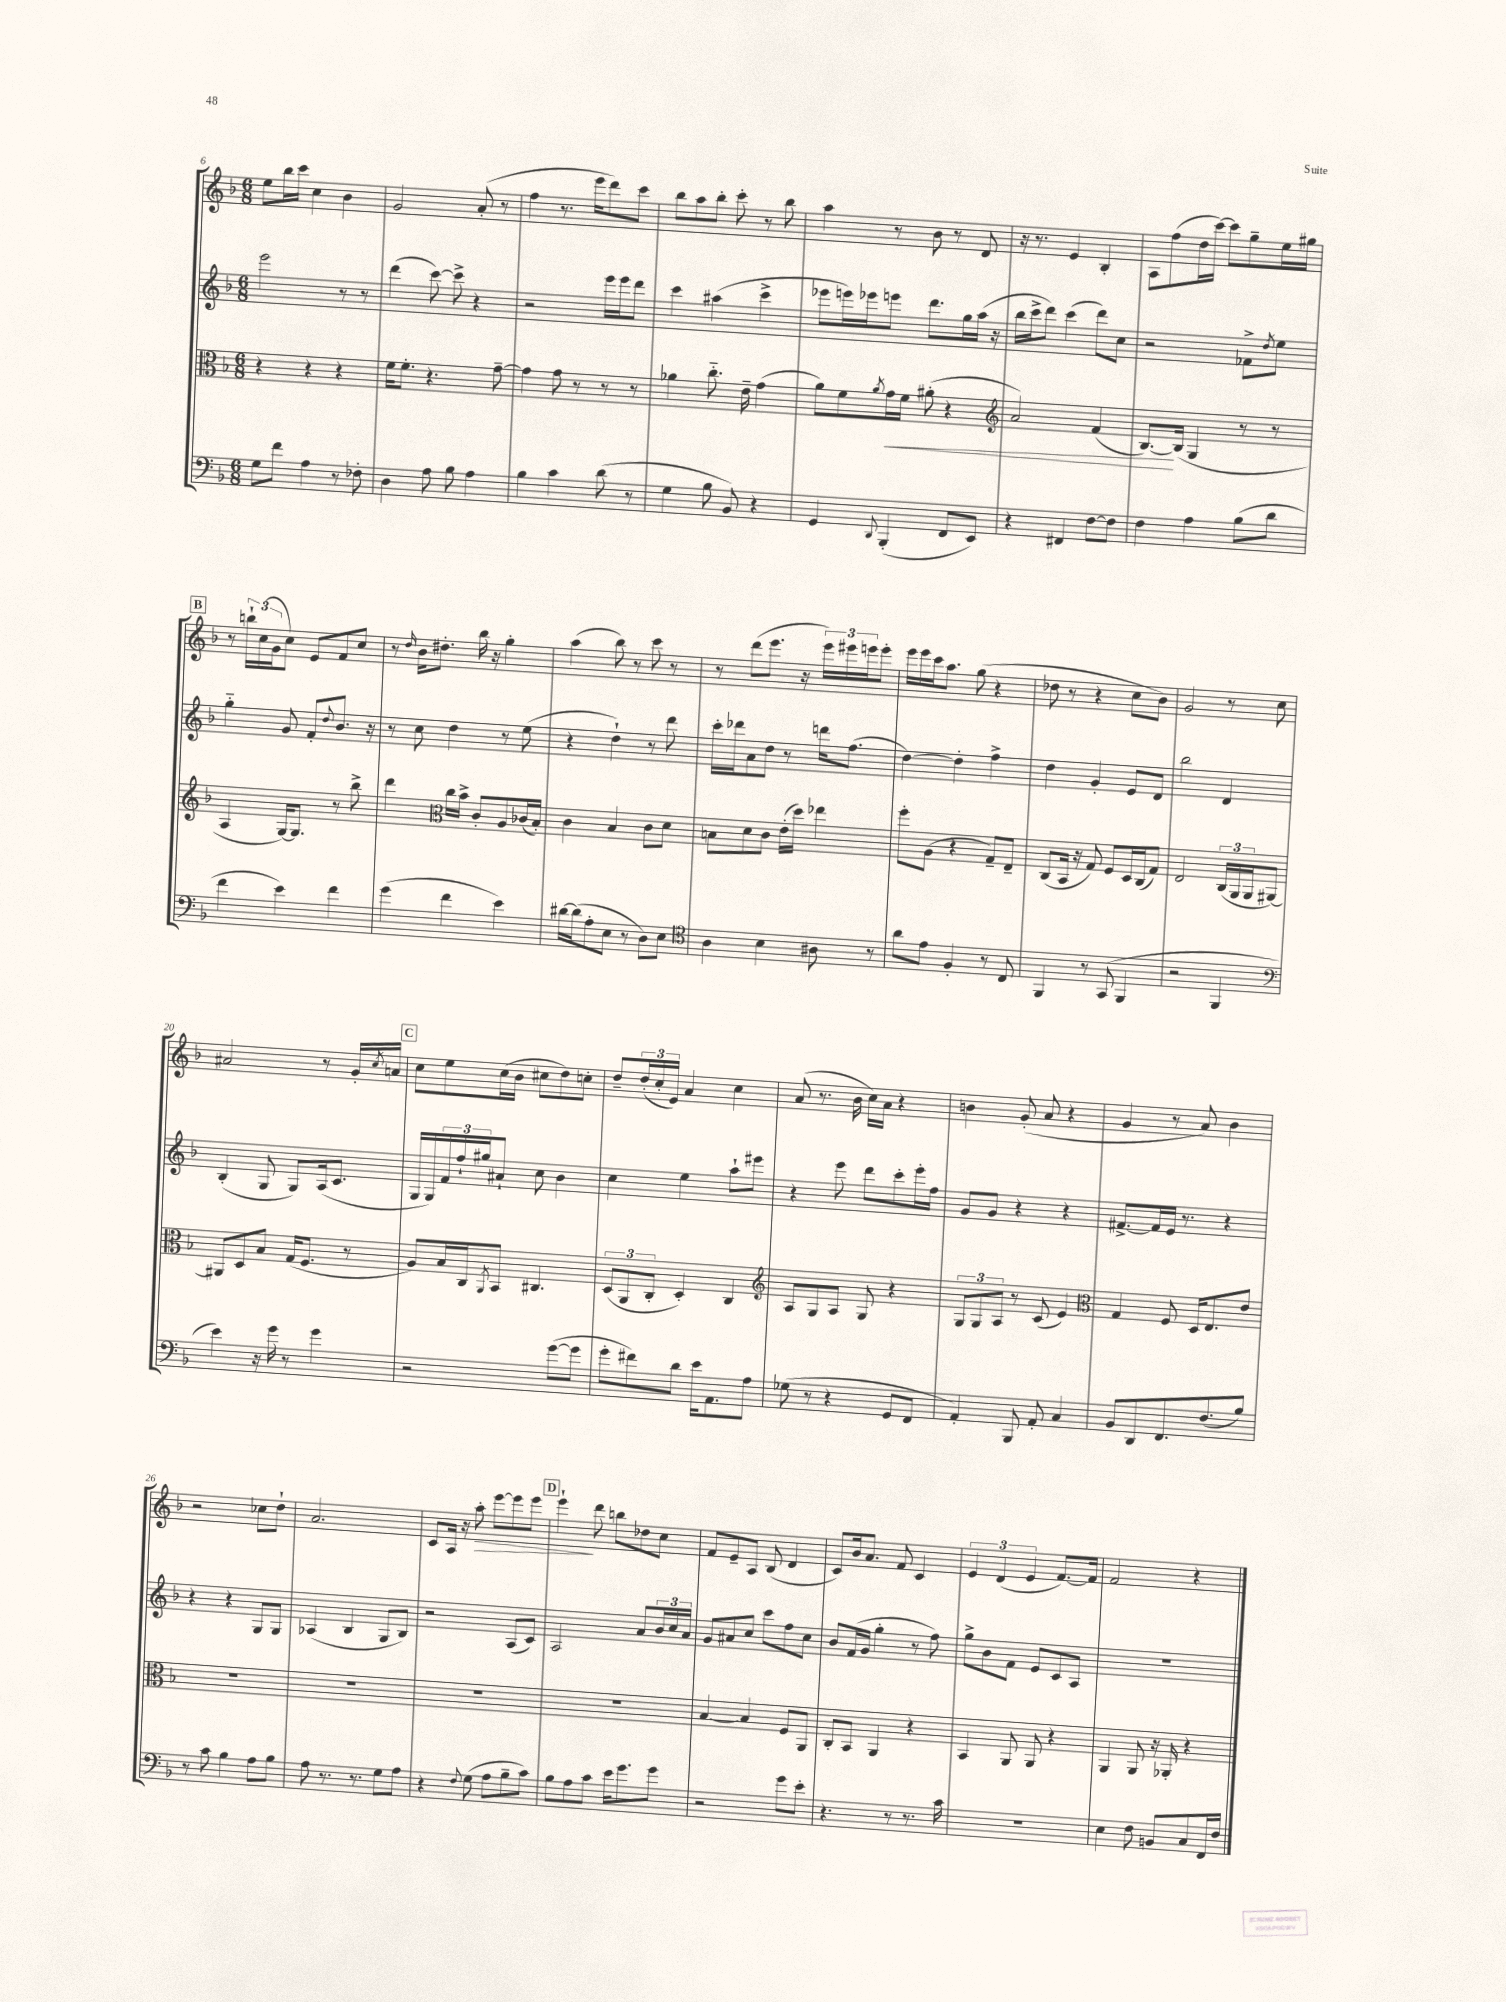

**kern	**kern	**kern	**kern
*staff4	*staff3	*staff2	*staff1
*clefF4	*clefC3	*clefG2	*clefG2
*k[b-]	*k[b-]	*k[b-]	*k[b-]
*M6/8	*M6/8	*M6/8	*M6/8
8G	4r	2eee	8ee
8f	.	.	16bb-
.	.	.	16ccc
4A	4r	.	4cc
8r	4r	8r	4b-
8F-'	.	8r	.
=	=	=	=
4D	16f	(4ddd	2g
.	8.f'	.	.
8A	4.r	[8ccc)	.
8B-	.	8ccc^]	.
4A	.	4r	(8a'
.	[8g~	.	8r
=	=	=	=
4B-	4g]	2r	4ff
4c	8g	.	8.r
.	8r	.	.
.	.	.	16eee
(8d	8r	16eee	8ddd)
.	.	16eee	.
8r	8r	8ddd	8ccc
=	=	=	=
4G	4a-	4ccc	8bb-
.	.	.	8aa
8B-	8.cc'~	(4aa#	8bb-'
8BB-)	.	.	8ccc'
.	16e~	.	.
4r	(4g	4ccc^	8r
.	.	.	8bb-
=	=	=	=
4GG	8a)	8eee-	4aa
.	8f	16eee)	.
.	.	16eee-	.
8qqDD	8qa	.	.
(4BBB-'	16g	8eee	8r
.	16f	.	.
.	(8a#'	8.ddd	8b-
8FF	4r	.	8r
.	.	16gg	.
8EE)	.	(16aa	8d
.	.	16r	.
=	=	=	=
*	*clefG2	*	*
4r	2a)	16bb-	16r
.	.	16ccc^	8.r
.	.	8ddd)	.
4FF#	.	(4ccc	4e
[8F	(4f	8ddd)	4B-'
8F]	.	8cc	.
=	=	=	=
4F	[8.B-)	2r	8A
.	.	.	(8ff
.	(16B-]	.	.
4A	4G	.	16dd
.	.	.	[16ccc)
.	.	.	8ccc]
(8B-	8r	8f-^	8gg~
.	.	8qdd	.
8d	8r	8ee	16ee
.	.	.	16gg#
=	=	=	=
4f	4A	4gg'~	8r
.	.	.	24bb`
.	.	.	(24cc
.	.	.	24g
4e)	[16G)	8g	8cc)
.	8.G]	.	.
.	.	8f'	8e
.	.	8qqdd	.
4f	8r	8.b-	8f
.	8bb-^	.	8cc
.	.	16r	.
=	=	=	=
(4g	4ddd	8r	8r
.	.	.	16qqdd
.	.	8cc	16b-
.	.	.	8.dd#'
*	*clefC3	*	*
4f	16cc	4dd	.
.	16b-^	.	.
.	8c'	.	16bb-
.	.	.	16r
4e)	8A	8r	4gg'
.	(16c-	(8ee	.
.	16B-')	.	.
=	=	=	=
[16d#	4c	4r	(4aa
(16d#]	.	.	.
8A'	.	.	.
8E	4B-	4dd`)	8bb-)
8r	.	.	8r
8D)	8c	8r	8ccc
8E	8d	8ddd	8r
=	=	=	=
*clefC4	*	*	*
4A	8B	16ccc'	8r
.	.	16ddd-	.
.	8d	8a	(8ddd
4B-	8c	8dd	8.eee
.	(16e'	8r	.
.	16dd)	.	16r
8A#	4ee-	16ddd	24eee)
.	.	.	24eee#
.	.	(8.ff	.
.	.	.	24eee
8r	.	.	8eee'
=	=	=	=
8a	8ff'	[4dd)	16eee
.	.	.	16eee
8e	(8A	.	16ccc
.	.	.	8.aa
4F'	4r	4dd']	.
.	.	.	(8gg
8r	8G~)	4ff^	4r
8C	8E~	.	.
=	=	=	=
4FF	(8C	4dd	8dd-
.	16BB-	.	8r
.	16r	.	.
8r	8G)	4g'	4r
(8GG	8F	.	.
4FF	16D	8e	8cc
.	(16C	.	.
.	8G)	8d	8b-)
=	=	=	=
2r	2E	2bb-	2g
4FF	(24C	4d	8r
.	24AA	.	.
.	24AA	.	.
.	[8AA#)	.	8cc
=	=	=	=
*clefF4	*	*	*
4e)	8AA#]	(4B-'	2a#
.	8D	.	.
16r	8B-	8G	.
16g	.	.	.
8r	(16G	8G)	.
.	8.F	.	.
4g	.	(16A	8r
.	.	8.c	.
.	8r	.	16g'
.	.	.	8qcc
.	.	.	16a
=	=	=	=
2r	8A)	16G	8cc
.	.	16G)	.
.	16B-	24f	8ee
.	.	24ff`	.
.	16C	.	.
.	.	24gg#	.
.	8qAA	.	.
.	8BB-	8a#`	(16cc
.	.	.	16b-
.	4.C#	8cc	8cc#
([8g	.	4b-	8dd)
8g]	.	.	8cc'
=	=	=	=
8g'	(12D	4cc	8dd~
.	12AA	.	.
8f#)	.	.	(24dd'
.	12C'	.	24cc'
.	.	.	24e)
8d	4D')	4ee	4a
16e	.	.	.
8.AA	.	.	.
.	4C	8aa`	4cc
8A	.	8eee#	.
=	=	=	=
*	*clefG2	*	*
(8G-	8A	4r	(8a
8r	8G	.	8.r
4r	8A	8eee	.
.	.	.	16b-
.	8G	8ddd	16cc)
.	.	.	16a
8GG	4r	8ccc'	4r
8FF	.	16eee'	.
.	.	16ff	.
=	=	=	=
4AA')	12G	8g	4b
.	12G	.	.
.	.	8g	.
.	12A	.	.
8BBB-	8r	4r	(8g'
8AA'	(8c	.	8a
4C	4e)	4r	4r
=	=	=	=
*	*clefC3	*	*
8BB-	4G	[8.f#^	4g
8DD	.	.	.
.	.	16f#]	.
8.FF	8F	16e	8r
.	.	8.r	.
.	16D	.	8a)
(8.F	8.E	.	.
.	.	4r	4b-
8B-)	8e	.	.
=	=	=	=
8r	2.r	4r	2r
8c	.	.	.
4B-	.	4r	.
8A	.	8G	8cc-
8B-	.	8G	8dd`
=	=	=	=
8A	2.r	(4A-	2.a
8.r	.	.	.
.	.	4B-	.
8.r	.	.	.
8G	.	8G	.
8A	.	8B-)	.
=	=	=	=
4r	2.r	2r	8c
.	.	.	16A
.	.	.	16r
8qqF	.	.	.
(8G	.	.	8aa'
8A	.	.	[8eee
8B-~	.	(8A	8eee]
8c)	.	8c)	8eee
=	=	=	=
8B-	2.r	2A	4eee`
8A	.	.	.
8c	.	.	8ddd
16e	.	.	8bb
8.g	.	.	.
.	.	8a	8dd-
8g	.	24b-	8cc
.	.	24cc	.
.	.	24a	.
=	=	=	=
2r	[4B-	8g	8f
.	.	8a#	8e~
.	4B-]	8cc	8A
.	.	8ccc	(8B-
8g	8F	8ff	4d
8e'	8AA	8cc	.
=	=	=	=
4.r	8C'	8b-	8c)
.	8BB-	(16f	16b-
.	.	16g	8.a
.	4AA	4gg'	.
8r	.	.	8f
8.r	4r	8r	4c
.	.	8ff)	.
16c	.	.	.
=	=	=	=
2.r	4BB-	8gg^	6e
.	.	8b-	.
.	.	.	(6d
.	8AA	8f	.
.	.	.	6e
.	8AA	8e	.
.	4r	8c	[8.f)
.	.	8A	.
.	.	.	16f]
=	=	=	=
4E	4AA	2.r	2f
8F	8AA	.	.
8BB	16r	.	.
.	16AA-'	.	.
8C	4r	.	4r
16FF	.	.	.
16F	.	.	.
==	==	==	==
*-	*-	*-	*-
